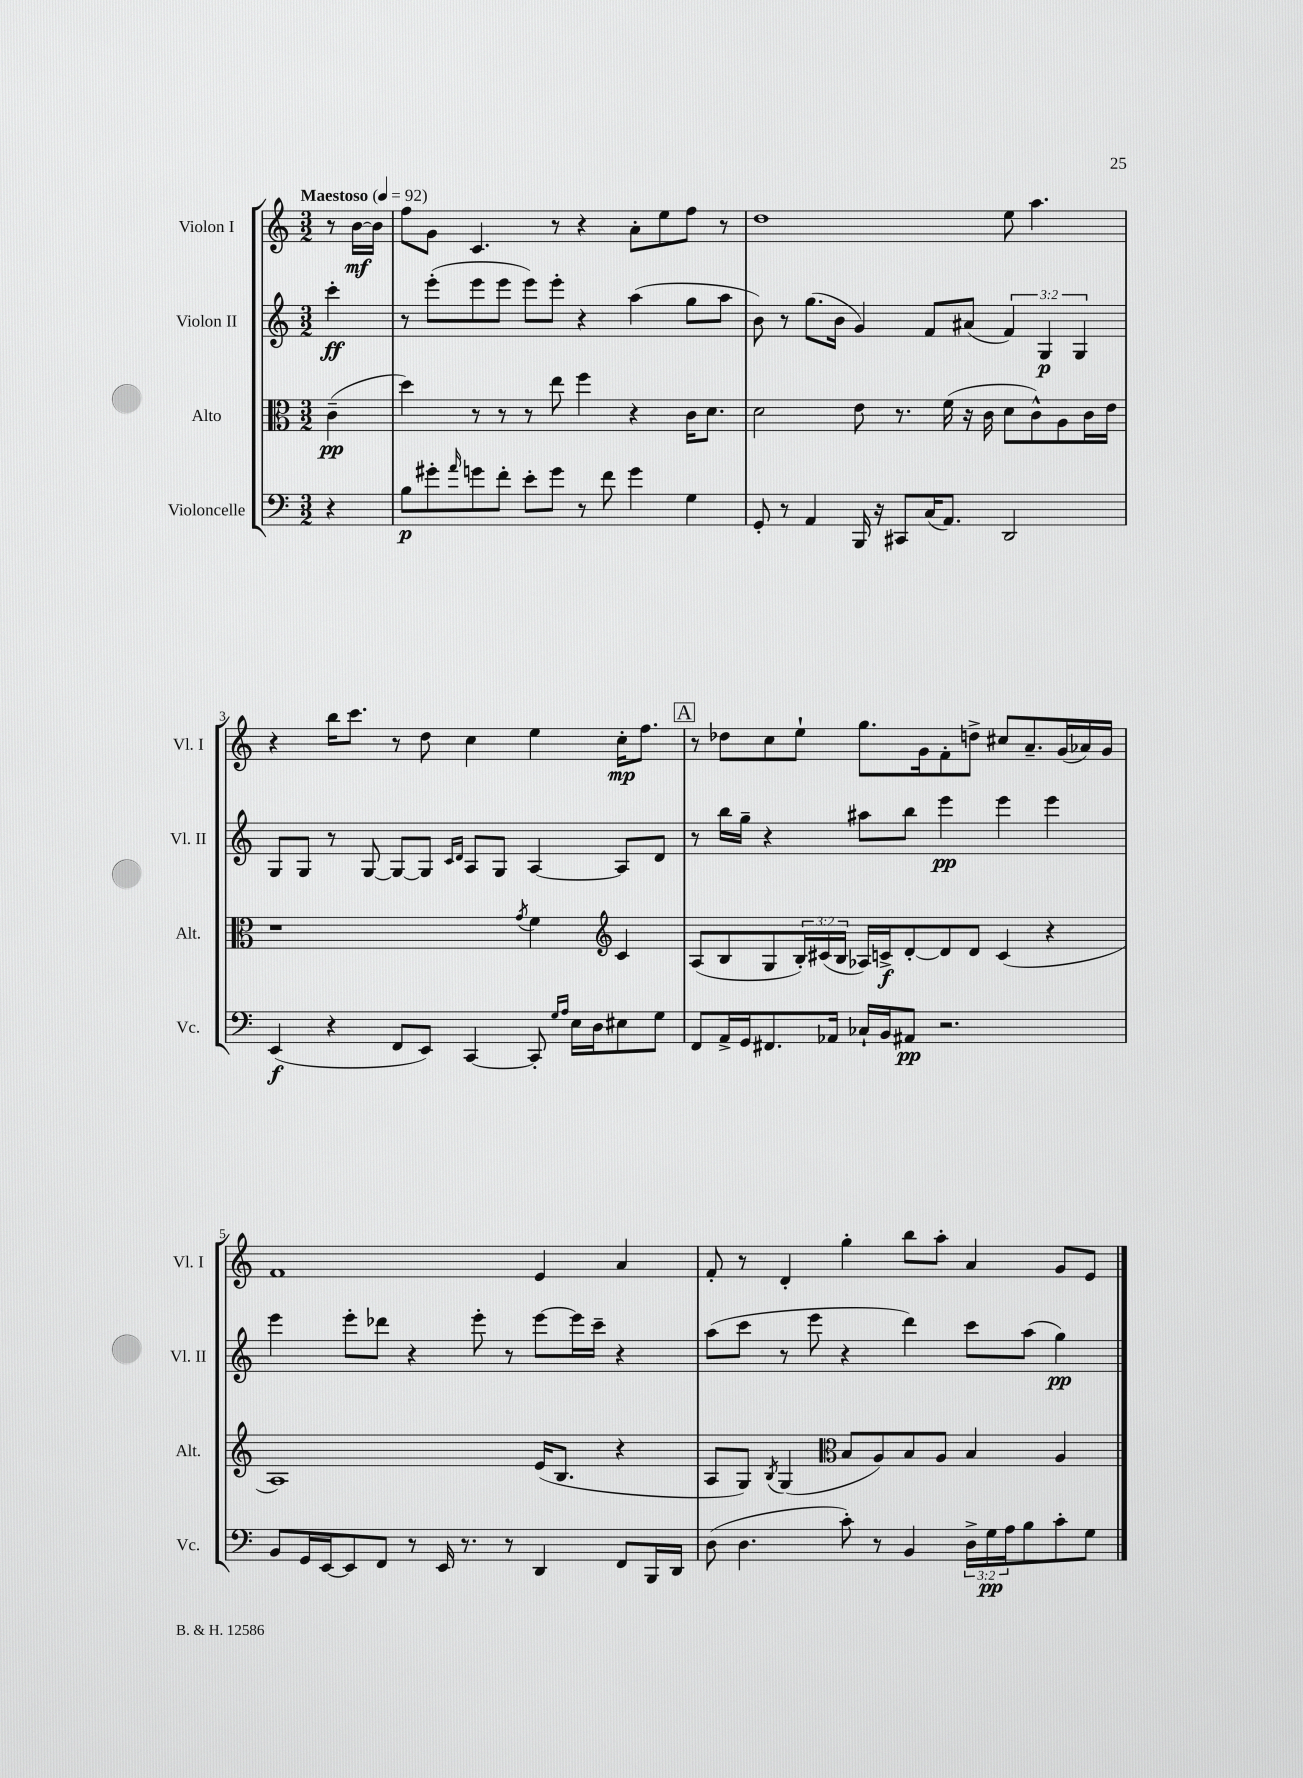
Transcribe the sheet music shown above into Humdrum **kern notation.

**kern	**dynam	**kern	**dynam	**kern	**dynam	**kern	**dynam
*part4	*part4	*part3	*part3	*part2	*part2	*part1	*part1
*staff4	*staff4	*staff3	*staff3	*staff2	*staff2	*staff1	*staff1
*I"Violoncelle	*	*I"Alto	*	*I"Violon II	*	*I"Violon I	*
*I'Vc.	*	*I'Alt.	*	*I'Vl. II	*	*I'Vl. I	*
*clefF4	*	*clefC3	*	*clefG2	*	*clefG2	*
*k[]	*	*k[]	*	*k[]	*	*k[]	*
*M3/2	*	*M3/2	*	*M3/2	*	*M3/2	*
*MM92	*	*MM92	*	*MM92	*	*MM92	*
=	=	=	=	=	=	=	=
!	!	!	!	!	!	!LO:TX:a:B:t=Maestoso	!
4r	.	(4c~\	pp	4ccc'\	ff	8r	.
.	.	.	.	.	.	[16b\LL	mf
.	.	.	.	.	.	16b\JJ]	.
=1	=1	=1	=1	=1	=1	=1	=1
8B\L	p	4dd\)	.	8r	.	8ff\L	.
8g#X'\	.	.	.	(8eee'\L	.	8g\J	.
16qqa/	.	.	.	.	.	.	.
8gn\	.	8r	.	8eee\	.	4.c/	.
8f'\J	.	8r	.	8eee\J	.	.	.
8e'\L	.	8r	.	8eee\L)	.	.	.
8g\J	.	8ee\	.	8eee'\J	.	8r	.
8r	.	4ff\	.	4r	.	4r	.
8f\	.	.	.	.	.	.	.
4g\	.	4r	.	(4aa\	.	8a'\L	.
.	.	.	.	.	.	8ee\	.
4G\	.	16c\KL	.	8gg\L	.	8ff\J	.
.	.	8.d\J	.	.	.	.	.
.	.	.	.	8aa\J	.	8r	.
=2	=2	=2	=2	=2	=2	=2	=2
8GG'/	.	2d\	.	8b\)	.	1dd	.
8r	.	.	.	8r	.	.	.
4AA/	.	.	.	(8.gg\L	.	.	.
.	.	.	.	16b\Jk	.	.	.
16BBB/	.	8e\	.	4g/)	.	.	.
16r	.	.	.	.	.	.	.
8CC#X/L	.	8.r	.	.	.	.	.
(16C/K	.	.	.	8f/L	.	.	.
8.AA/J)	.	(16f\	.	.	.	.	.
.	.	16r	.	(8a#X/J	.	.	.
.	.	16c\	.	.	.	.	.
2DD/	.	8d\L	.	6f/)	.	8ee\	.
.	.	8c^^\)	.	.	.	4.aa\	.
.	.	.	.	6G/	p	.	.
.	.	8A\	.	.	.	.	.
.	.	.	.	6G/	.	.	.
.	.	16c\L	.	.	.	.	.
.	.	16e\JJ	.	.	.	.	.
!!LO:LB:g=z
=3	=3	=3	=3	=3	=3	=3	=3
(4EE/	f	1r	.	8G/L	.	4r	.
.	.	.	.	8G/J	.	.	.
4r	.	.	.	8r	.	16bb\KL	.
.	.	.	.	.	.	8.ccc\J	.
.	.	.	.	[8G/	.	.	.
8FF/L	.	.	.	8G/L_	.	8r	.
8EE/J)	.	.	.	8G/J]	.	8dd\	.
.	.	.	.	16qqc/LL	.	.	.
.	.	.	.	16qqd/JJ	.	.	.
[4CC/	.	.	.	8A/L	.	4cc\	.
.	.	.	.	8G/J	.	.	.
.	.	8qg/	.	.	.	.	.
8CC'/]	.	4f\	.	[4A/	.	4ee\	.
16qqG/LL	.	.	.	.	.	.	.
16qqA/JJ	.	.	.	.	.	.	.
16E\LL	.	.	.	.	.	.	.
16D\J	.	.	.	.	.	.	.
*	*	*clefG2	*	*	*	*	*
8E#X\	.	4c/	.	8A/L]	.	16cc'\KL	mp
.	.	.	.	.	.	8.ff\J	.
8G\J	.	.	.	8d/J	.	.	.
!!LO:REH:place=s1:t=A
=4	=4	=4	=4	=4	=4	=4	=4
8FF/L	.	(8A/L	.	8r	.	8r	.
16AA^/L	.	8B/	.	16bb\LL	.	8dd-X\L	.
16GG/J	.	.	.	16gg~\JJ	.	.	.
8.FF#X/	.	8G/	.	4r	.	8cc\	.
.	.	24B'/L)	.	.	.	8ee`\J	.
.	.	(24c#X/	.	.	.	.	.
16AA-X/Jk	.	.	.	.	.	.	.
.	.	24B/JJ	.	.	.	.	.
16C-X`/LL	.	16A-X/LL)	.	8aa#X\L	.	8.gg\L	.
16BB/J	.	16cn^/J	f	.	.	.	.
8AA#X/J	pp	[8d'/	.	8bb\J	.	.	.
.	.	.	.	.	.	16g\k	.
2.r	.	8d/]	.	4eee\	pp	8f'\	.
.	.	8d/J	.	.	.	8ddn^\J	.
.	.	(4c/	.	4eee\	.	8cc#X/L	.
.	.	.	.	.	.	8.a~/	.
.	.	4r	.	4eee\	.	.	.
.	.	.	.	.	.	(16g/L	.
.	.	.	.	.	.	16a-X/)	.
.	.	.	.	.	.	16g/JJ	.
!!LO:LB:g=z
=5	=5	=5	=5	=5	=5	=5	=5
8BB/L	.	1A)	.	4eee\	.	1f	.
16GG/L	.	.	.	.	.	.	.
[16EE/J	.	.	.	.	.	.	.
8EE/]	.	.	.	8eee'\L	.	.	.
8FF/J	.	.	.	8ddd-X\J	.	.	.
8r	.	.	.	4r	.	.	.
16EE/	.	.	.	.	.	.	.
8.r	.	.	.	.	.	.	.
.	.	.	.	8eee'\	.	.	.
8r	.	.	.	8r	.	.	.
4DD/	.	(16e/KL	.	[8eee\L	.	4e/	.
.	.	8.B/J	.	.	.	.	.
.	.	.	.	16eee\L]	.	.	.
.	.	.	.	16ccc~\JJ	.	.	.
8FF/L	.	4r	.	4r	.	4a/	.
16BBB/L	.	.	.	.	.	.	.
16DD/JJ	.	.	.	.	.	.	.
=6	=6	=6	=6	=6	=6	=6	=6
(8D\	.	8A/L	.	(8aa\L	.	8f'/	.
4.D\	.	8G/J)	.	8ccc\J	.	8r	.
.	.	8qB/	.	.	.	.	.
.	.	(4G/	.	8r	.	4d'/	.
.	.	.	.	8eee\	.	.	.
*	*	*clefC3	*	*	*	*	*
8c'\)	.	8B/L	.	4r	.	4gg'\	.
8r	.	8A/)	.	.	.	.	.
4BB/	.	8B/	.	4ddd\)	.	8bb\L	.
.	.	8A/J	.	.	.	8aa'\J	.
24D^\LL	.	4B/	.	8ccc\L	.	4a/	.
24G\	pp	.	.	.	.	.	.
24A\J	.	.	.	.	.	.	.
8B\	.	.	.	(8aa\J	.	.	.
8c'\	.	4A/	.	4gg\)	pp	8g/L	.
8G\J	.	.	.	.	.	8e/J	.
==	==	==	==	==	==	==	==
*-	*-	*-	*-	*-	*-	*-	*-
